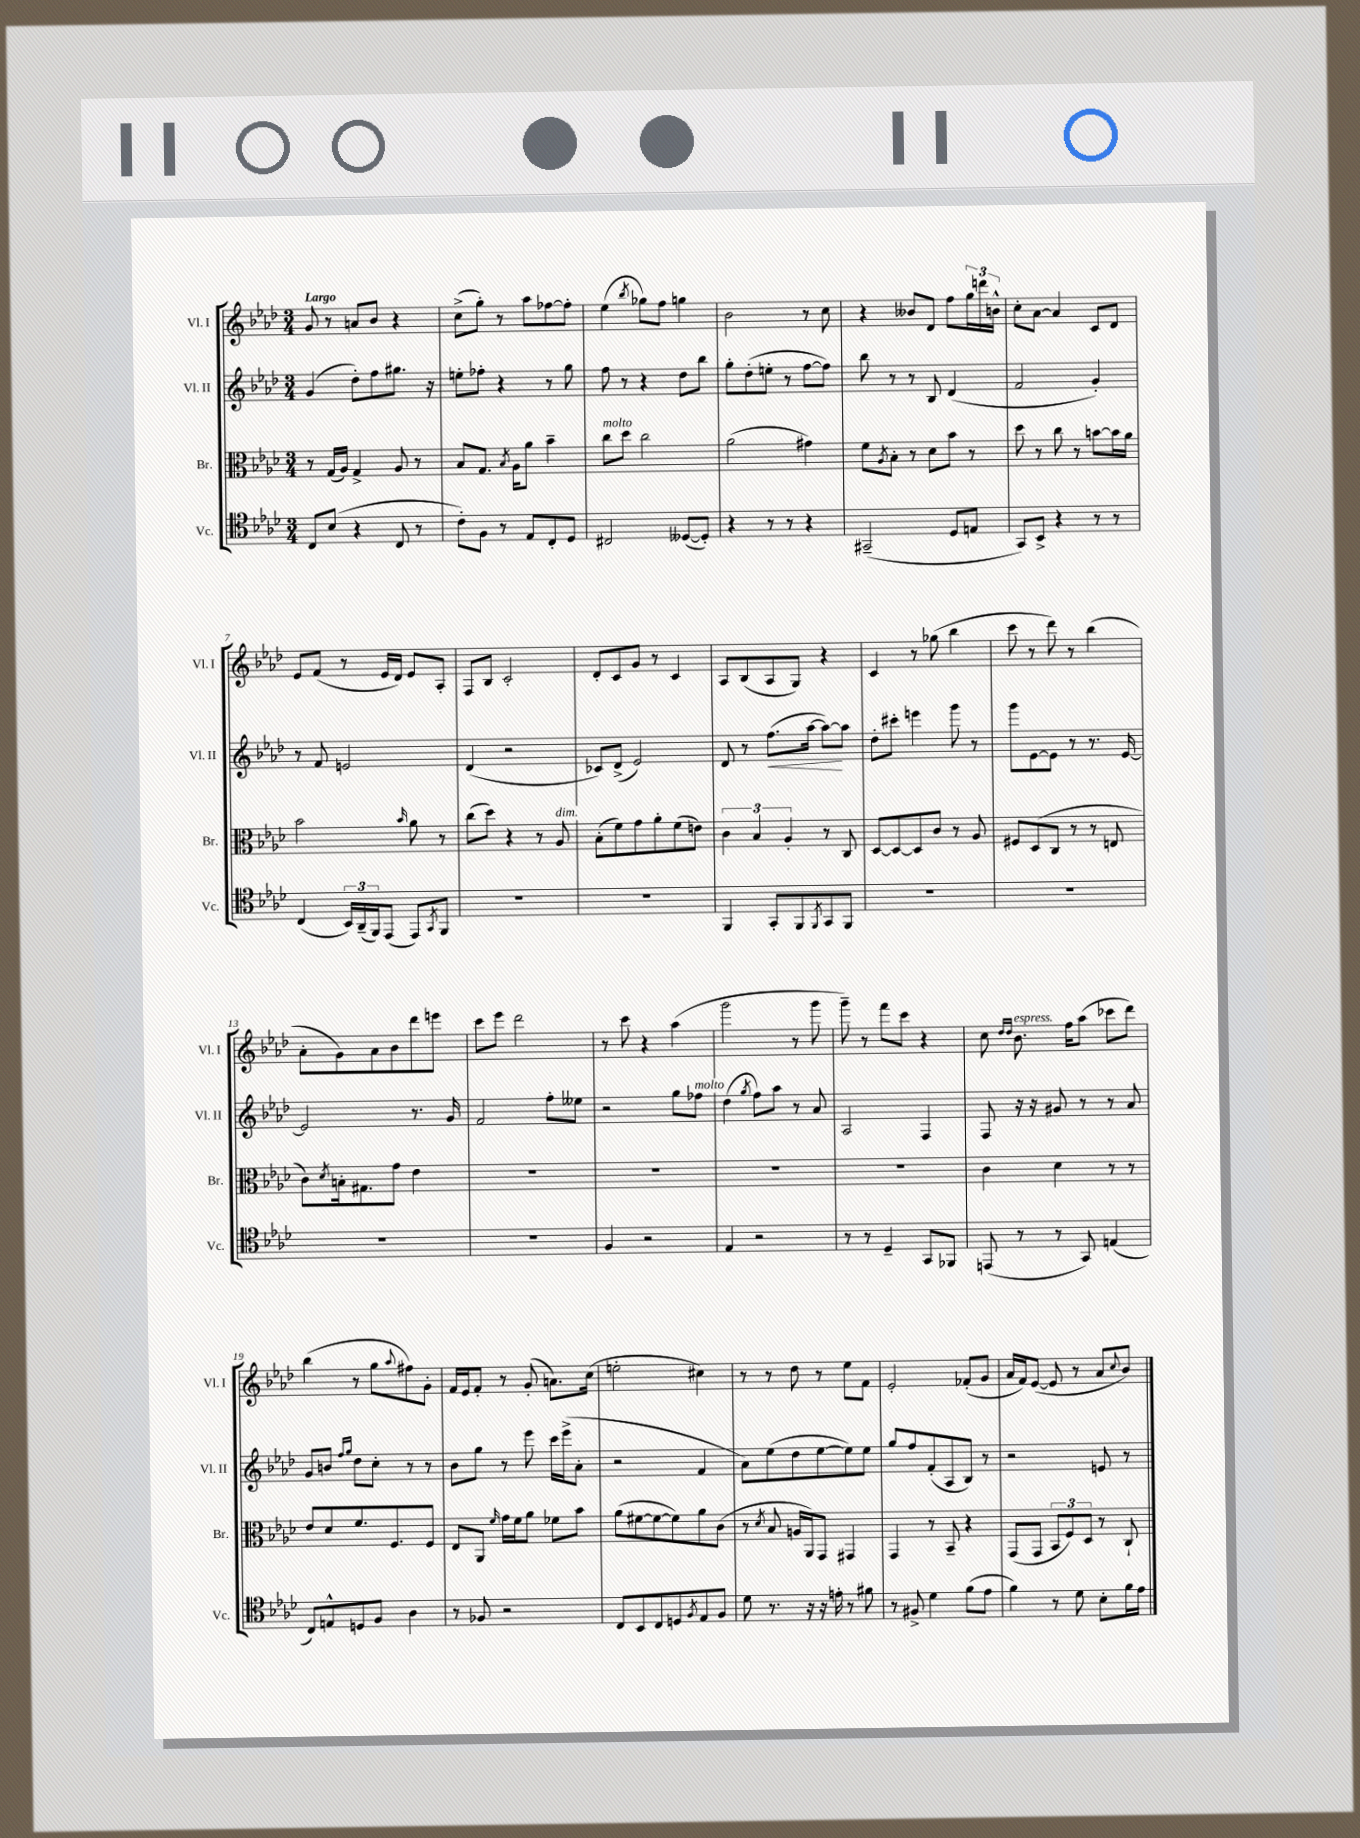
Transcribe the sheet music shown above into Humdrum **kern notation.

**kern	**kern	**kern	**kern
*staff4	*staff3	*staff2	*staff1
*clefC4	*clefC3	*clefG2	*clefG2
*k[b-e-a-d-]	*k[b-e-a-d-]	*k[b-e-a-d-]	*k[b-e-a-d-]
*M3/4	*M3/4	*M3/4	*M3/4
8C	8r	(4g	8g
(8B-	(16G	.	8r
.	16A-)	.	.
4r	4G^	8dd-')	8a
.	.	8ff	8b-
8C	8A-	8.gg#	4r
8r	8r	.	.
.	.	16r	.
=	=	=	=
8c')	8B-	8ee'	(8cc^
8F	8.G	8ff-'	8gg')
8r	.	4r	8r
.	8qB-	.	.
.	16A-	.	.
8E-	8a-	.	8aa-
8C'	4b-~	8r	[8ff-
8D-	.	8gg	8ff-']
=	=	=	=
2C#	8cc	8ff	(4ee-
.	8dd-	8r	.
.	.	.	8qbb-
.	2cc	4r	8gg-)
.	.	.	8ff
([8D--	.	8dd-	4gg
8D--'])	.	8bb-	.
=	=	=	=
4r	(2a-	8gg'	2b-
.	.	(8dd-'	.
8r	.	8ee'	.
8r	.	8r	.
4r	4g#)	[8ff	8r
.	.	8ff])	8cc
=	=	=	=
(2GG#~	8f	8bb-	4r
.	8qA-	.	.
.	8B-'	8r	.
.	8r	8r	8b--
.	8d-	8B-	8d-
8D-	8b-	(4d-	8ff
8E	8r	.	24gg
.	.	.	24ddd
.	.	.	24b^^
=	=	=	=
8GG)	8dd-	2f	8cc'
8BB-^	8r	.	[8a-
4r	8cc	.	4a-]
.	8r	.	.
8r	[8b	4g')	8c
8r	16b]	.	8d-
.	16a-	.	.
=	=	=	=
(4C	2b-	8r	8e-
.	.	8f	(8f
24BB-)	.	2e	8r
(24AA-~	.	.	.
24FF)	.	.	.
(8EE-	.	.	16e-
.	.	.	16d-)
.	16qqb-	.	.
8EE-)	8a-	.	8e-
8qGG	.	.	.
8FF	8r	.	8A-'
=	=	=	=
2.r	(8cc	(4d-	8F
.	8dd-)	.	8B-
.	4r	2r	2c'
.	8r	.	.
.	8A-	.	.
=	=	=	=
2.r	(8B-'	8c-)	8d-'
.	8f)	(8d-^	8c
.	8g	2e-)	8g
.	8a-'	.	8r
.	(8f	.	4c
.	8e)	.	.
=	=	=	=
4FF	6c	8d-	8A-
.	.	8r	(8B-
.	6B-	.	.
8GG'	.	(8.ff	8A-
.	6A-'	.	.
8FF	.	.	8G)
.	.	[16aa-	.
8qFF	.	.	.
8GG	8r	8aa-_)	4r
8FF	8C	8aa-]	.
=	=	=	=
2.r	[8D-	8dd-'	4c
.	8D-_	8ccc#'	.
.	8D-]	4eee	8r
.	8c	.	(8gg-
.	8r	8ggg	4bb-
.	8A-	8r	.
=	=	=	=
2.r	8F#	8ggg	8ccc
.	(8D-	[8e-	8r
.	8C	8e-]	8ddd-)
.	8r	8r	8r
.	8r	8.r	(4bb-
.	8E	.	.
.	.	[16e-	.
=	=	=	=
2.r	8c)	2e-]	8a-'
.	8qd-	.	.
.	16B'	.	8g)
.	8.G#	.	.
.	.	.	8a-
.	8g	.	8b-
.	4e-	8.r	8ddd-
.	.	.	8eee
.	.	16g	.
=	=	=	=
2.r	2.r	2f	8ccc
.	.	.	8eee-
.	.	.	2ddd-
.	.	8ff'	.
.	.	8ee--	.
=	=	=	=
4F	2.r	2r	8r
.	.	.	8ccc
2r	.	.	4r
.	.	8gg	(4aa-
.	.	8ff-	.
=	=	=	=
4E-	2.r	(4dd-	2ggg
.	.	8qgg	.
2r	.	8ff)	.
.	.	8aa-	.
.	.	8r	8r
.	.	8a-	8ggg
=	=	=	=
8r	2.r	2A-	8ggg~)
8r	.	.	8r
4D-~	.	.	8fff
.	.	.	8ccc
8GG	.	4F	4r
8FF-	.	.	.
=	=	=	=
(8EE	4c	8F	8cc
.	.	.	16qqdd-
.	.	.	16qqdd-
8r	.	16r	8.b-
.	.	16r	.
8r	4d-	8g#	.
.	.	.	16ff
8GG)	.	8r	(8aa-
(4E	8r	8r	8ccc-
.	8r	8a-	8ddd-)
=	=	=	=
8C)	8e-	8g	(4bb-
8E^^	8d-	8b	.
.	.	16qqff	.
.	.	16qqgg	.
8D	8.f	8dd-	8r
8F	.	8cc'	8gg
.	8.F	.	.
.	.	.	8qqaa-
4A-	.	8r	8ff#)
.	8F	8r	8g'
=	=	=	=
8r	8E-	8b-	16f
.	.	.	16e-
8F-	8AA-	8gg	8f'
.	16qqf	.	.
2r	16g	8r	8r
.	16f	.	.
.	8a-	8eee-	(8g'
.	8f-	16ccc	8.a)
.	.	(16eee-^	.
.	8b-	8a-'	.
.	.	.	(16cc
=	=	=	=
8C	(8a-	2r	2ee'
8BB-	[8f#	.	.
8C	8f#_	.	.
8D	8f#])	.	.
8qF	.	.	.
8E-	8a-	4f	4cc#)
8F	(8c	.	.
=	=	=	=
8d-	8r	8a-)	8r
.	8qd-	.	.
8.r	8B-	(8ee-	8r
.	16A	8dd-	8dd-
16r	16AA-)	.	.
16r	8GG	[8ee-	8r
16e'	.	.	.
8r	4GG#	8ee-])	8ee-
8f#	.	8ee-	8f
=	=	=	=
8r	4GG	8gg	2e-'
8F#^	.	8ff	.
4d-	8r	(8f'	.
.	8BB-~	8A-	.
(8f	4r	8B-)	(8f-'
8e-	.	8r	8g
=	=	=	=
4f)	(8GG	2r	16a-
.	.	.	16f)
.	8GG	.	([8e-
8r	12BB-	.	8e-]
.	12F)	.	.
8d-	.	.	8r
.	12D-	.	.
8B-'	8r	8e	8a-
.	.	.	8qqcc
16f	8C`	8r	8b-)
16e-	.	.	.
==	==	==	==
*-	*-	*-	*-
